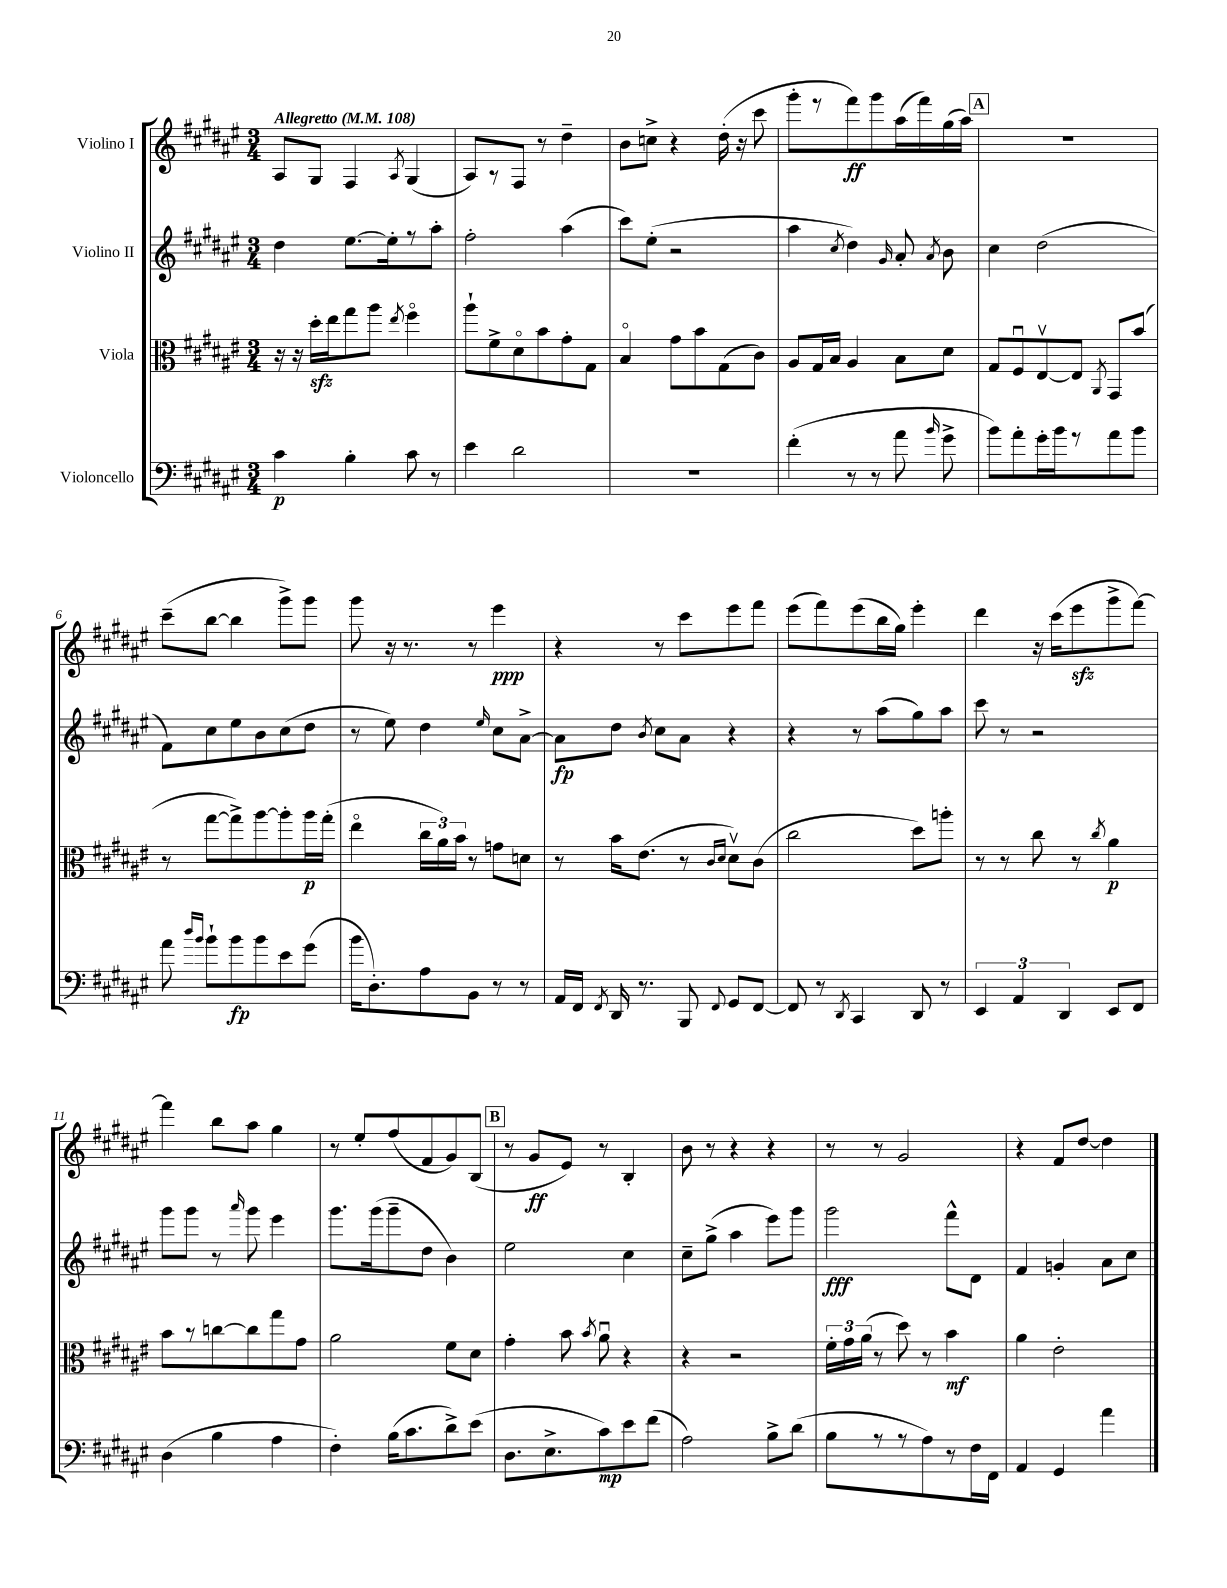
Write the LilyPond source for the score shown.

<<
\new StaffGroup <<
\new Staff = "s0" \with { instrumentName = "Violino I" } {
    \clef treble \key fis \major \numericTimeSignature \time 3/4 \tempo "Allegretto" 4 = 108
    \autoBeamOff ais8[ gis8] fis4 \acciaccatura { ais8 } gis4( |
    ais8[) r8 fis8] r8 dis''4-- |
    b'8[ c''8]-> r4 dis''16-.( r16 cis'''8 |
    gis'''8[-. r8 fis'''8\ff) gis'''8 ais''16( fis'''16) gis''16( ais''16]) |
    \mark \markup { \box "A" } R2. |
    cis'''8[--( b''8]~ b''4 gis'''8[->) gis'''8] |
    gis'''8 r16 r8. r8 eis'''4\ppp |
    r4 r8 cis'''8[ eis'''8 fis'''8] |
    eis'''8[( fis'''8) eis'''8( b''16 gis''16]) eis'''4-. |
    dis'''4 r16 cis'''16[( eis'''8\sfz gis'''8-> fis'''8]~) |
    fis'''4 b''8[ ais''8] gis''4 |
    r8 eis''8[-. fis''8( fis'8 gis'8) b8]( |
    \mark \markup { \box "B" } r8 gis'8[\ff eis'8]) r8 b4-. |
    b'8 r8 r4 r4 |
    r8 r8 gis'2 |
    r4 fis'8[ dis''8]~ dis''4 \bar "|." |
}
\new Staff = "s1" \with { instrumentName = "Violino II" } {
    \clef treble \key fis \major \numericTimeSignature \time 3/4
    \autoBeamOff dis''4 eis''8.[~ eis''16-. r8 ais''8]-. |
    fis''2-. ais''4( |
    cis'''8[) eis''8]-.( r2 |
    ais''4 \acciaccatura { cis''8 } dis''4) \grace { gis'16 } ais'8-. \acciaccatura { ais'8 } b'8 |
    \mark \markup { \box "A" } cis''4 dis''2( |
    fis'8[) cis''8 eis''8 b'8 cis''8( dis''8] |
    r8 eis''8) dis''4 \grace { eis''16 } cis''8[ ais'8]~-> |
    ais'8[\fp dis''8] \acciaccatura { b'8 } cis''8[ ais'8] r4 |
    r4 r8 ais''8[( gis''8) ais''8] |
    cis'''8 r8 r2 |
    gis'''8[ gis'''8] r8 \grace { ais'''16 } gis'''8 eis'''4 |
    gis'''8.[ gis'''16( gis'''8-- dis''8] b'4) |
    \mark \markup { \box "B" } eis''2 cis''4 |
    cis''8[-- gis''8]->( ais''4 eis'''8[) gis'''8] |
    gis'''2\fff fis'''8[-^ dis'8] |
    fis'4 g'4-. ais'8[ cis''8] \bar "|." |
}
\new Staff = "s2" \with { instrumentName = "Viola" } {
    \clef alto \key fis \major \numericTimeSignature \time 3/4
    \autoBeamOff r16 r16 dis''16[-.\sfz eis''16 gis''8 ais''8] \acciaccatura { eis''8 } fis''4\flageolet |
    ais''8[-! fis'8-> dis'8\flageolet b'8 gis'8-. gis8] |
    b4\flageolet gis'8[ b'8 gis8( cis'8]) |
    ais8[ gis16 b16] ais4 b8[ dis'8] |
    \mark \markup { \box "A" } gis8[ fis8\downbow eis8~\upbow eis8] \acciaccatura { ais,8 } gis,8[ b'8]( |
    r8 gis''8[~ gis''8->) ais''8~ ais''8-. ais''16\p gis''16]-.( |
    eis''4\flageolet \tuplet 3/2 { cis''16[ ais'16) b'16] } r8 g'8[ d'8] |
    r8 b'16[ eis'8.]( r8 \grace { cis'16[ dis'16] } dis'8[\upbow) cis'8]( |
    cis''2 dis''8[) a''8]-. |
    r8 r8 cis''8 r8 \acciaccatura { cis''8 } ais'4\p |
    b'8[ r8 c''8~ c''8 gis''8 gis'8] |
    ais'2 fis'8[ dis'8] |
    \mark \markup { \box "B" } gis'4-. b'8 \acciaccatura { b'8 } ais'8\downbow r4 |
    r4 r2 |
    \tuplet 3/2 { fis'16[-. gis'16 ais'16]( } r8 dis''8) r8 b'4\mf |
    ais'4 eis'2-. \bar "|." |
}
\new Staff = "s3" \with { instrumentName = "Violoncello" } {
    \clef bass \key fis \major \numericTimeSignature \time 3/4
    \autoBeamOff cis'4\p b4-. cis'8 r8 |
    eis'4 dis'2 |
    R2. |
    fis'4-.( r8 r8 ais'8 \grace { b'16 } gis'8-> |
    \mark \markup { \box "A" } b'8[) ais'8-. gis'16-. b'16 r8 ais'8 b'8] |
    ais'8 \grace { dis''16[ b'16] } b'8[-! b'8\fp b'8 eis'8 gis'8]( |
    b'16[ dis8.-.) ais8 b,8] r8 r8 |
    ais,16[ fis,16] \acciaccatura { fis,8 } dis,16 r8. b,,8 \appoggiatura { fis,8 } gis,8[ fis,8]~ |
    fis,8 r8 \acciaccatura { dis,8 } cis,4 dis,8 r8 |
    \tuplet 3/2 { eis,4 ais,4 dis,4 } eis,8[ fis,8] |
    dis4( b4 ais4 |
    fis4-.) b16[( cis'8. dis'8->) eis'8]( |
    \mark \markup { \box "B" } dis8.[ eis8.-> cis'8\mp) eis'8 fis'8]( |
    ais2) b8[-> dis'8]( |
    b8[ r8 r8 ais8) r8 fis16 fis,16] |
    ais,4 gis,4 ais'4 \bar "|." |
}
>>
>>
